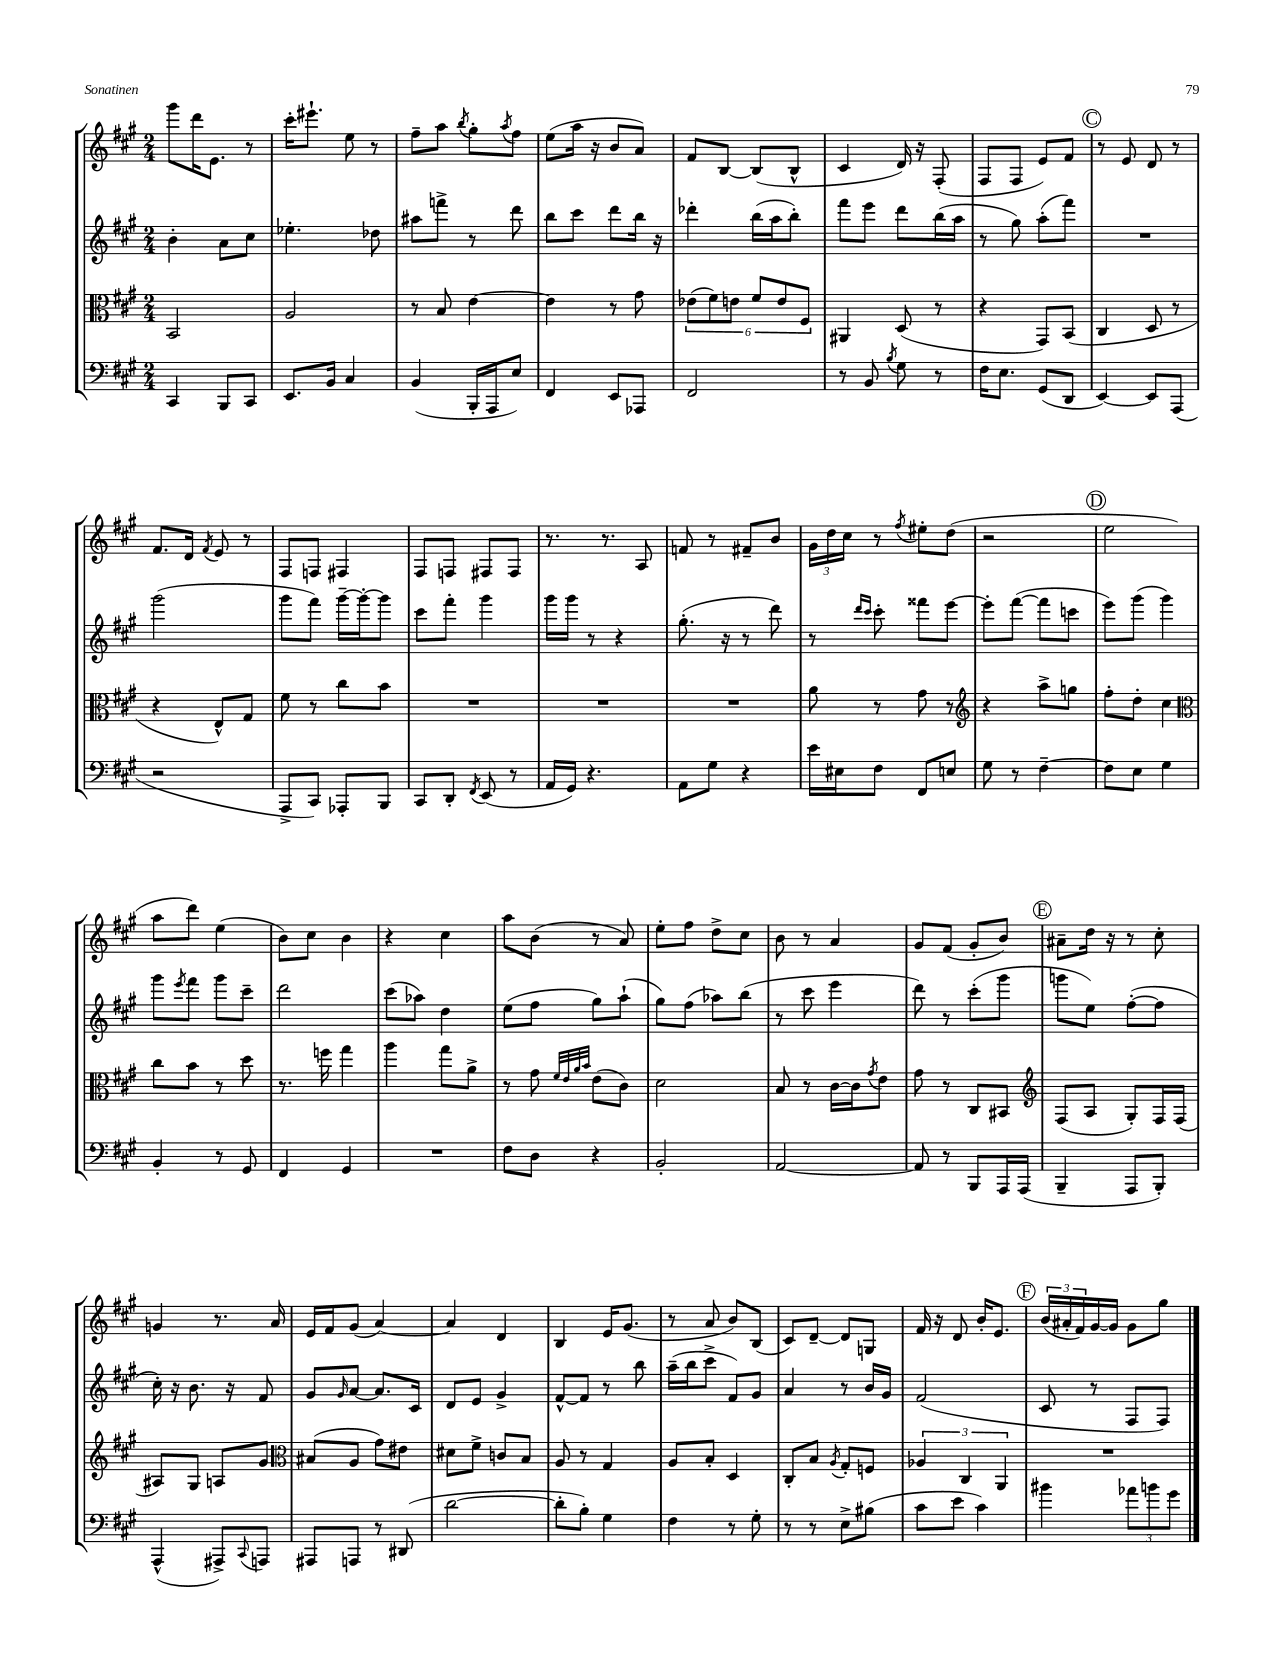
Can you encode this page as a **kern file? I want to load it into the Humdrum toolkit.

**kern	**kern	**kern	**kern
*part4	*part3	*part2	*part1
*staff4	*staff3	*staff2	*staff1
*clefF4	*clefC3	*clefG2	*clefG2
*k[f#c#g#]	*k[f#c#g#]	*k[f#c#g#]	*k[f#c#g#]
*M2/4	*M2/4	*M2/4	*M2/4
=13	=13	=13	=13
4CC#/	2BB/	4b'\	8ggg#\L
.	.	.	16ddd\K
.	.	.	8.e\J
8BBB/L	.	8a\L	.
8CC#/J	.	8cc#\J	8r
=14	=14	=14	=14
8.EE/L	2A/	4.ee-X'\	16ccc#'\KL
.	.	.	8.eee#X`\J
16BB/Jk	.	.	.
4C#/	.	.	8ee\
.	.	8dd-X\	8r
=15	=15	=15	=15
(4BB/	8r	8aa#X\L	8ff#~\L
.	8B/	8fffn^\J	8aa\J
.	.	.	8qbb/
16BBB'/LL	[4e\	8r	8gg#'\L
16AAA/J	.	.	.
.	.	.	8qaa/
8E/J)	.	8ddd\	8ff#\J
=16	=16	=16	=16
4FF#/	4e\]	8bb\L	(8ee\L
.	.	8ccc#\J	16aa\Jk
.	.	.	16r
8EE/L	8r	8ddd\L	8b/L
8AAA-X/J	8g#\	16bb\Jk	8a/J)
.	.	16r	.
=17	=17	=17	=17
2FF#/	(12e-X\L	4ddd-X'\	8f#/L
.	12f#\)	.	.
.	.	.	[8B/J
.	12en\J	.	.
.	12f#/L	(16bb\LL	(8B/L]
.	.	16aa\J	.
.	12e/	.	.
.	.	8bb'\J)	8B^^/J
.	12F#/J	.	.
=18	=18	=18	=18
8r	4AA#X/	8fff#\L	4c#/
8BB/	.	8eee\J	.
8qB/	.	.	.
8G#\	(8D/	8ddd\L	16d/)
.	.	.	16r
8r	8r	(16bb\L	(8F#'/
.	.	16aa\JJ	.
=19	=19	=19	=19
16F#\KL	4r	8r	8F#/L
8.E\J	.	.	.
.	.	8gg#\)	8F#/J
(8GG#/L	8GG#/L)	(8aa'\L	8e/L)
8DD/J	(8BB/J	8fff#\J)	8f#/J
!!LO:REH:place=s1:t=C
=20	=20	=20	=20
[4EE/)	4C#/	2r	8r
.	.	.	8e/
8EE/L]	8D/	.	8d/
(8AAA/J	8r	.	8r
!!LO:LB:g=z
=21	=21	=21	=21
2r	4r	(2ggg#\	8.f#/L
.	.	.	16d/Jk
.	.	.	8qf#/
.	8E^^/L)	.	8e/
.	8G#/J	.	8r
=22	=22	=22	=22
8AAA^/L	8f#\	8ggg#\L	8F#/L
8CC#/J)	8r	8fff#\J)	8Fn/J
8AAA-X'/L	8cc#\L	[16ggg#~\LL	4F#X/
.	.	16ggg#'\J_	.
8BBB/J	8b\J	8ggg#\J]	.
=23	=23	=23	=23
8CC#/L	2r	8ccc#\L	8F#/L
8DD'/J	.	8fff#'\J	8Fn/J
8qFF#/	.	.	.
(8EE/	.	4ggg#\	8F#X/L
8r	.	.	8F#/J
=24	=24	=24	=24
16AA/LL	2r	16ggg#\LL	8.r
16GG#/JJ)	.	16ggg#\JJ	.
4.r	.	8r	.
.	.	.	8.r
.	.	4r	.
.	.	.	8A/
=25	=25	=25	=25
8AA\L	2r	(8.gg#'\	8fn/
8G#\J	.	.	8r
.	.	16r	.
4r	.	8r	8f#X~/L
.	.	8ddd\)	8b/J
=26	=26	=26	=26
16e\LL	8a\	8r	24g#\LL
.	.	.	24dd\
16E#X\J	.	.	.
.	.	.	24cc#\JJ
.	.	16qqddd/LL	.
.	.	16qqccc#/JJ	.
8F#\J	8r	8ccc#'\	8r
.	.	.	8qff#/
8FF#/L	8g#\	8fff##X\L	8ee#X'\L
8En/J	8r	[8eee\J	(8dd\J
=27	=27	=27	=27
*	*clefG2	*	*
8G#\	4r	8eee'\L]	2r
8r	.	([8fff#\J	.
[4F#~\	8aa^\L	8fff#\L]	.
.	8ggn\J	8cccn\J	.
!!LO:REH:place=s1:t=D
=28	=28	=28	=28
8F#\L]	8ff#'\L	8eee\L)	2ee\
8E\J	8dd'\J	(8ggg#\J	.
4G#\	4cc#\	4ggg#\)	.
!!LO:LB:g=z
=29	=29	=29	=29
*	*clefC3	*	*
4BB'/	8cc#\L	8ggg#\L	8aa\L
.	.	8qeee/	.
.	8b\J	8fff#\J	8ddd\J)
8r	8r	8ggg#\L	(4ee\
8GG#/	8dd\	8ccc#~\J	.
=30	=30	=30	=30
4FF#/	8.r	2ddd\	8b\L)
.	.	.	8cc#\J
.	16ffn\	.	.
4GG#/	4gg#\	.	4b\
=31	=31	=31	=31
2r	4aa\	(8ccc#\L	4r
.	.	8aa-X\J)	.
.	8gg#\L	4dd\	4cc#\
.	8a^\J	.	.
=32	=32	=32	=32
8F#\L	8r	(8ee\L	8aa\L
8D\J	8g#\	8ff#\J	(8b\J
.	32qqf#/LLL	.	.
.	32qqe/	.	.
.	32qqa/	.	.
.	32qqb/JJJ	.	.
4r	(8e\L	8gg#\L)	8r
.	8c#\J)	(8aa`\J	8a/)
=33	=33	=33	=33
2BB'/	2d\	8gg#\L)	8ee'\L
.	.	(8ff#\J	8ff#\J
.	.	8aa-X\L)	8dd^\L
.	.	(8bb\J	8cc#\J
=34	=34	=34	=34
[2AA/	8B/	8r	8b\
.	8r	8ccc#\	8r
.	[16c#\LL	4eee\	4a/
.	16c#\J]	.	.
.	8qg#/	.	.
.	8e\J	.	.
=35	=35	=35	=35
8AA/]	8g#\	8ddd\)	8g#/L
8r	8r	8r	(8f#/J
8BBB/L	8C#/L	(8ccc#'\L	8g#'/L
16AAA/L	8BB#X/J	8ggg#\J	8b/J)
(16AAA/JJ	.	.	.
!!LO:REH:place=s1:t=E
=36	=36	=36	=36
*	*clefG2	*	*
4BBB~/	(8F#/L	8gggn\L	8a#X~\L
.	8A/J	8ee\J)	16dd\Jk
.	.	.	16r
8AAA/L	8G#'/L)	([8ff#'\L	8r
8BBB'/J)	16F#/L	8ff#\J]	8cc#'\
.	(16F#/JJ	.	.
!!LO:LB:g=z
=37	=37	=37	=37
(4AAA^^/	8A#X/L)	16cc#'\)	4gn/
.	.	16r	.
.	8G#/J	8.b\	.
8AAA#X^/L)	8An/L	.	8.r
.	.	16r	.
8qqCC#/	.	.	.
8AAAn/J	8g#/J	8f#/	.
.	.	.	16a/
=38	=38	=38	=38
*	*clefC3	*	*
8AAA#X/L	(8B#X/L	8g#/L	16e/LL
.	.	.	16f#/J
.	.	16qqg#/	.
8AAAn/J	8A/J	[8a/J	(8g#/J
8r	8g#\L)	8.a/L]	[4a/)
(8DD#X/	8e#X\J	.	.
.	.	16c#/Jk	.
=39	=39	=39	=39
[2d\	8d#X\L	8d/L	4a/]
.	8f#^\J	8e/J	.
.	8cn/L	4g#^/	4d/
.	8B/J	.	.
=40	=40	=40	=40
8d'\L]	8A/	[8f#^^/L	4B/
8B'\J)	8r	8f#/J]	.
4G#\	4G#/	8r	16e/KL
.	.	.	(8.g#/J
.	.	8bb\	.
=41	=41	=41	=41
4F#\	8A/L	(16aa~\LL	8r
.	.	16bb\J	.
.	8B'/J	8ccc#^\J	8a/
8r	4D/	8f#/L)	8b/L)
8G#'\	.	8g#/J	(8B/J
=42	=42	=42	=42
8r	8C#'/L	4a/	8c#/L)
8r	8B/J	.	[8d~/J
.	8qA/	.	.
8E^\L	8G#'/L	8r	8d/L]
(8B#X\J	8Fn/J	16b/LL	8Gn/J
.	.	16g#/JJ	.
=43	=43	=43	=43
8c#\L	6A-X/	(2f#/	16f#/
.	.	.	16r
8e\J	.	.	8d/
.	6C#/	.	.
4c#\)	.	.	16b'/KL
.	.	.	8.e/J
.	6AA/	.	.
!!LO:REH:place=s1:t=F
=44	=44	=44	=44
4b#X\	2r	8c#/	(24b/LL
.	.	.	24a#X'/
.	.	.	24f#/)
.	.	8r	[16g#/
.	.	.	16g#/JJ]
12a-X\L	.	8F#/L	8g#\L
12bn\	.	.	.
.	.	8F#/J)	8gg#\J
12g#\J	.	.	.
==	==	==	==
*-	*-	*-	*-
